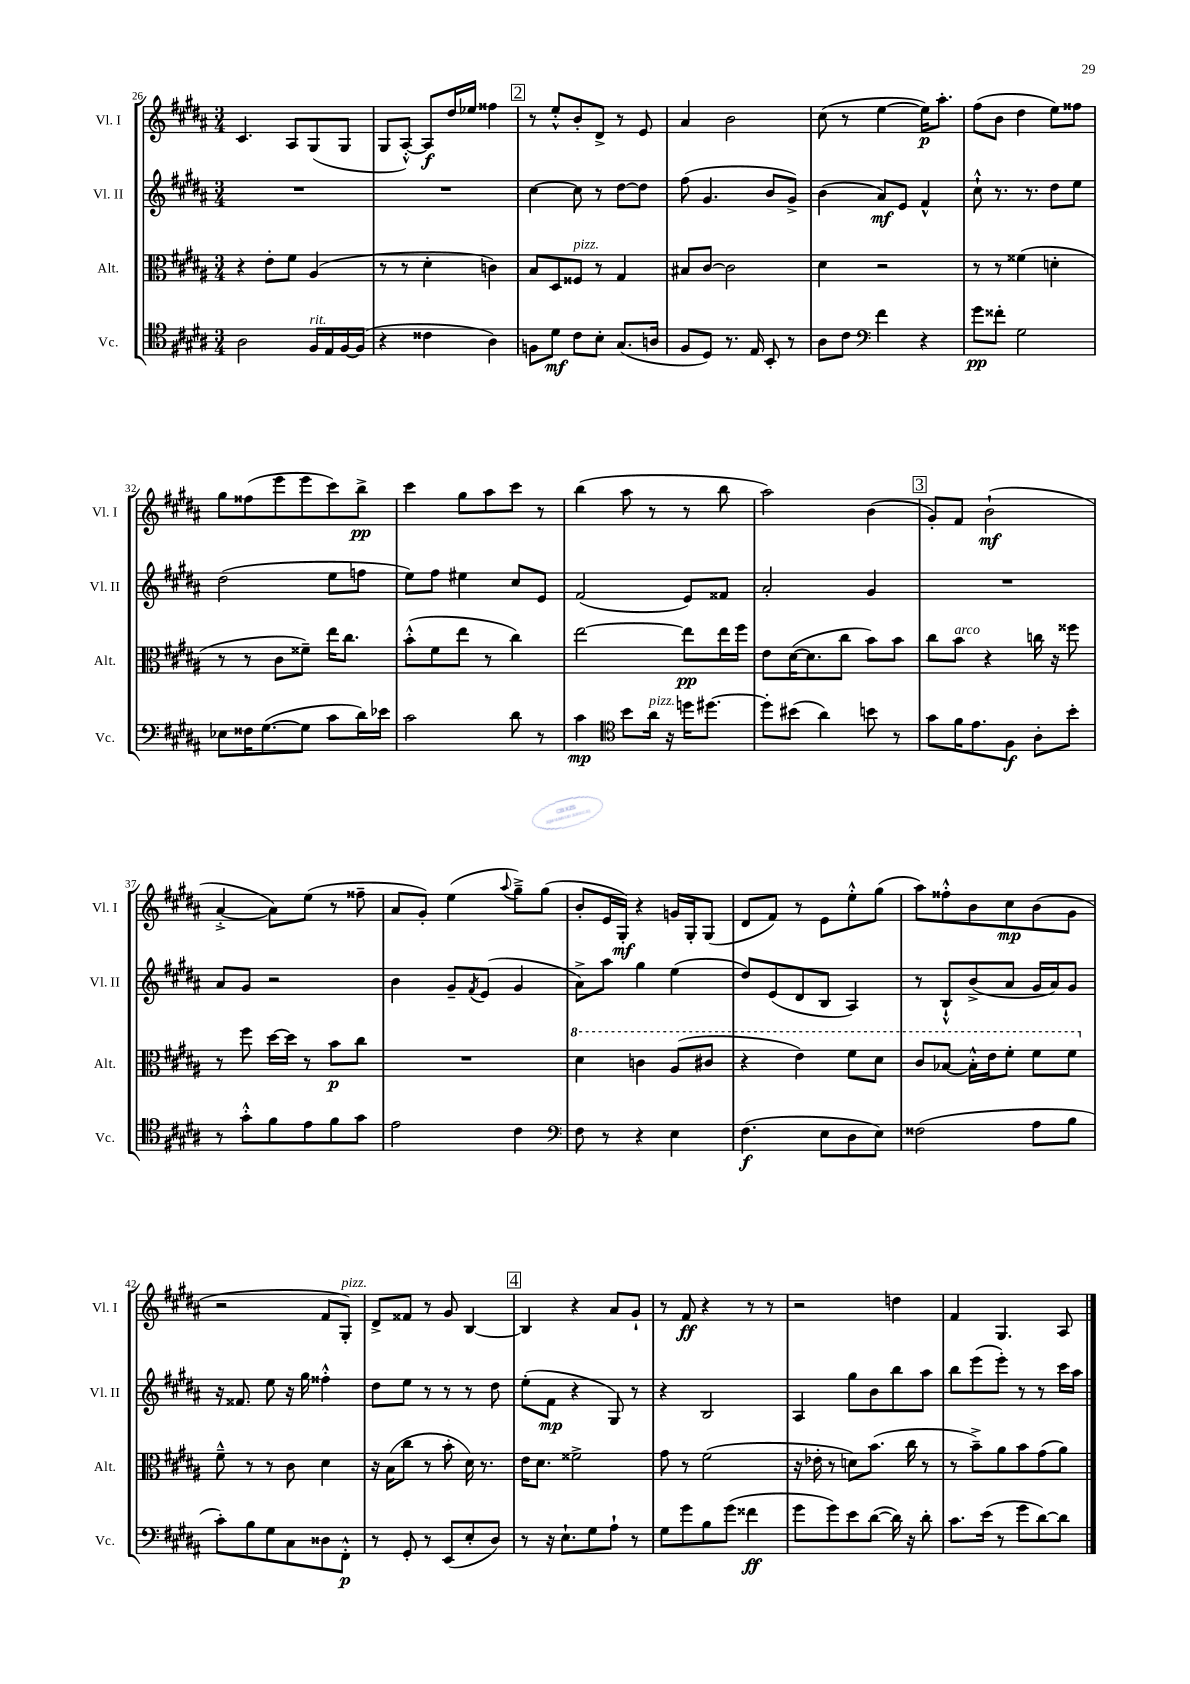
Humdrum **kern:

**kern	**kern	**kern	**kern
*staff4	*staff3	*staff2	*staff1
*clefC4	*clefC3	*clefG2	*clefG2
*k[f#c#g#d#a#]	*k[f#c#g#d#a#]	*k[f#c#g#d#a#]	*k[f#c#g#d#a#]
*M3/4	*M3/4	*M3/4	*M3/4
2A#\	4r	2.r	4.c#/
.	8e'\L	.	.
.	8f#\J	.	8A#/L
16F#/LL	(4A#/	.	(8G#/
16E/	.	.	.
[16F#/	.	.	8G#/J
(16F#/]JJ	.	.	.
=	=	=	=
4r	8r	2.r	8G#/L
.	8r	.	[8A#'^^/J)
4c##\	4d#'\	.	8A#/]L
.	.	.	16dd#/L
.	.	.	16ee-/JJ
4A#\)	4c\)	.	4ff##\
=	=	=	=
8F\L	8B/L	[4cc#\	8r
8d#\J	8D#/	.	8ee'^^/L
8c#\L	8F##/J	8cc#\]	8b'/
8B'\J	8r	8r	8d#^/J
(8.G#/L	4G#/	[8dd#\L	8r
.	.	8dd#\]J	8e/
16A/Jk	.	.	.
=	=	=	=
8F#/L	8B#/L	(8ff#\	4a#/
8D#/J)	[8c#/J	4.g#/	.
8.r	2c#\]	.	2b\
16E/	.	.	.
8BB'/	.	8b/L	.
8r	.	8g#^/J)	.
=	=	=	=
8A#\L	4d#\	(4b\	(8cc#\
8c#\J	.	.	8r
*clefF4	*	*	*
4f#\	2r	8a#/L)	[4ee\
.	.	8e/J	.
4r	.	4f#^^/	16ee\]LK)
.	.	.	8.aa#'\J
=	=	=	=
8g#\L	8r	8cc#`^^\	(8ff#\L
8f##'\J	8r	8.r	8b\J
2G#\	(4f##\	.	4dd#\
.	.	8.r	.
.	4d'\	8dd#\L	8ee\L)
.	.	8ee\J	8ff##\J
=	=	=	=
8E-\L	8r	(2dd#\	8gg#\L
16F##\K	8r	.	(8ff##\
([8.G#\	.	.	.
.	8c#\L	.	8eee\
8G#\]J	8f##~\J)	.	8eee\
8c#\L	16ee\LK	8ee\L	8ccc#\)
.	8.cc#\J	.	.
16d#\L)	.	8ff\J	8bb^\J
16e-\JJ	.	.	.
=	=	=	=
2c#\	(8b'^^\L	8ee\L)	4ccc#\
.	8f#\	8ff#\J	.
.	8ee\J	4ee#\	8gg#\L
.	8r	.	8aa#\
8d#\	4cc#\)	8cc#/L	8ccc#\J
8r	.	8e/J	8r
=	=	=	=
4c#\	[2ee\	(2f#/	(4bb\
*clefC4	*	*	*
8b\L	.	.	8aa#\
16a#\Jk	.	.	8r
16r	.	.	.
16dd\LK	8ee\]L	8e/L)	8r
[8.dd#\J	.	.	.
.	16ee\L	8f##/J	8bb\
.	16ff#\JJ	.	.
=	=	=	=
8dd#'\]L	8e\L	2a#'/	2aa#\)
(8b#\J	([16d#\K	.	.
.	8.d#\]	.	.
4a#\)	.	.	.
.	8cc#\J	.	.
8b\	8b\L)	4g#/	(4b\
8r	8b\J	.	.
=	=	=	=
8g#\L	8cc#\L	2.r	8g#'/L)
16f#\K	8b\J	.	8f#/J
8.e\	.	.	.
.	4r	.	(2b`\
8F#\J	.	.	.
8A#'\L	16cc\	.	.
.	16r	.	.
8b'\J	8ff##\	.	.
=	=	=	=
8r	8r	8a#/L	[4a#'^/
8g#'^^\L	8ff#\	8g#/J	.
8f#\	[16dd#\LL	2r	8a#\]L)
.	16dd#\]JJ	.	.
8e\	8r	.	(8ee\J
8f#\	8b\L	.	8r
8g#\J	8cc#\J	.	8ff##~\
=	=	=	=
2e\	2.r	4b\	8a#/L
.	.	.	8g#'/J)
.	.	8g#~/L	(4ee\
.	.	8qf#/	.
.	.	(8e/J	.
.	.	.	8qqaa#/
4c#\	.	4g#/	8gg#~^\L)
.	.	.	(8gg#\J
=	=	=	=
*clefF4	*	*	*
8F#\	4dd#\	8a#^\L)	8b'/L
8r	.	8aa#\J	16e/L
.	.	.	16G#'/JJ)
4r	4cc\	4gg#\	4r
4E\	(8a#/L	(4ee\	16g/LL
.	.	.	16G#'/J
.	8cc#/J	.	(8G#/J
=	=	=	=
(4.F#\	4r	8dd#/L)	8d#/L
.	.	(8e/	8f#/J)
.	4ee\)	8d#/	8r
8E\L	.	8B/J	8e\L
8D#\	8ff#\L	4A#/)	8ee'^^\
8E\J)	8dd#\J	.	(8gg#\J
=	=	=	=
(2F##\	8cc#/L	8r	8aa#\L)
.	[8b-/J	8B`^^/L	8ff##'^^\
.	16b-'^^\]LL	(8b^/	8b\
.	16ee\J	.	.
.	8ff#'\J	8a#/J	8cc#\
8A#\L	8ff#\L	16g#/LL	(8b\
.	.	16a#/J)	.
8B\J	8ff#\J	8g#/J	8g#\J
=	=	=	=
8c#'\L)	8f#~^^\	16r	2r
.	.	8.f##/	.
8B\	8r	.	.
8G#\	8r	8ee\	.
8C#\	8c#\	16r	.
.	.	16gg#\	.
8D##\	4d#\	4ff##'^^\	8f#/L
8FF#'^^\J	.	.	8G#'/J)
=	=	=	=
8r	16r	8dd#\L	8d#^/L
.	(16B\LK	.	.
8GG#'/	8cc#\J	8ee\J	8f##/J
8r	8r	8r	8r
(8EE/L	8b'\	8r	8g#/
8E'/	16d#\)	8r	[4B/
.	8.r	.	.
8D#/J)	.	8dd#\	.
=	=	=	=
8r	16e\LK	(8ee'\L	4B/]
.	8.d#\J	.	.
16r	.	8f#\J	.
8.E`\L	.	.	.
.	2f##^\	4r	4r
8G#\	.	.	.
8A#`\J	.	8G#/)	8a#/L
8r	.	8r	8g#`/J
=	=	=	=
8G#\L	8g#\	4r	8r
8g#\	8r	.	8f#/
8B\	(2f#\	2B/	4r
(8g#\J	.	.	.
4f##\	.	.	8r
.	.	.	8r
=	=	=	=
8g#\L	16r	4A#/	2r
.	16e-'\	.	.
8g#\)	8r	.	.
8e\	8d\L)	8gg#\L	.
([8d#\J	(8.b\J	8b\	.
16d#\])	.	8bb\	4dd\
16r	16cc#\	.	.
8d#'\	8r	8aa#\J	.
=	=	=	=
8.c#\L	8r	8bb\L	4f#/
.	8b~^\L)	(8eee\	.
(16e\Jk	.	.	.
8r	8a#\	8eee'\J)	4.G#/
8g#\L	8b\	8r	.
[8d#\)	(8g#\	8r	.
8d#\]J	8a#\J)	16ccc#\LL	8A#/
.	.	16aa#\JJ	.
==	==	==	==
*-	*-	*-	*-
